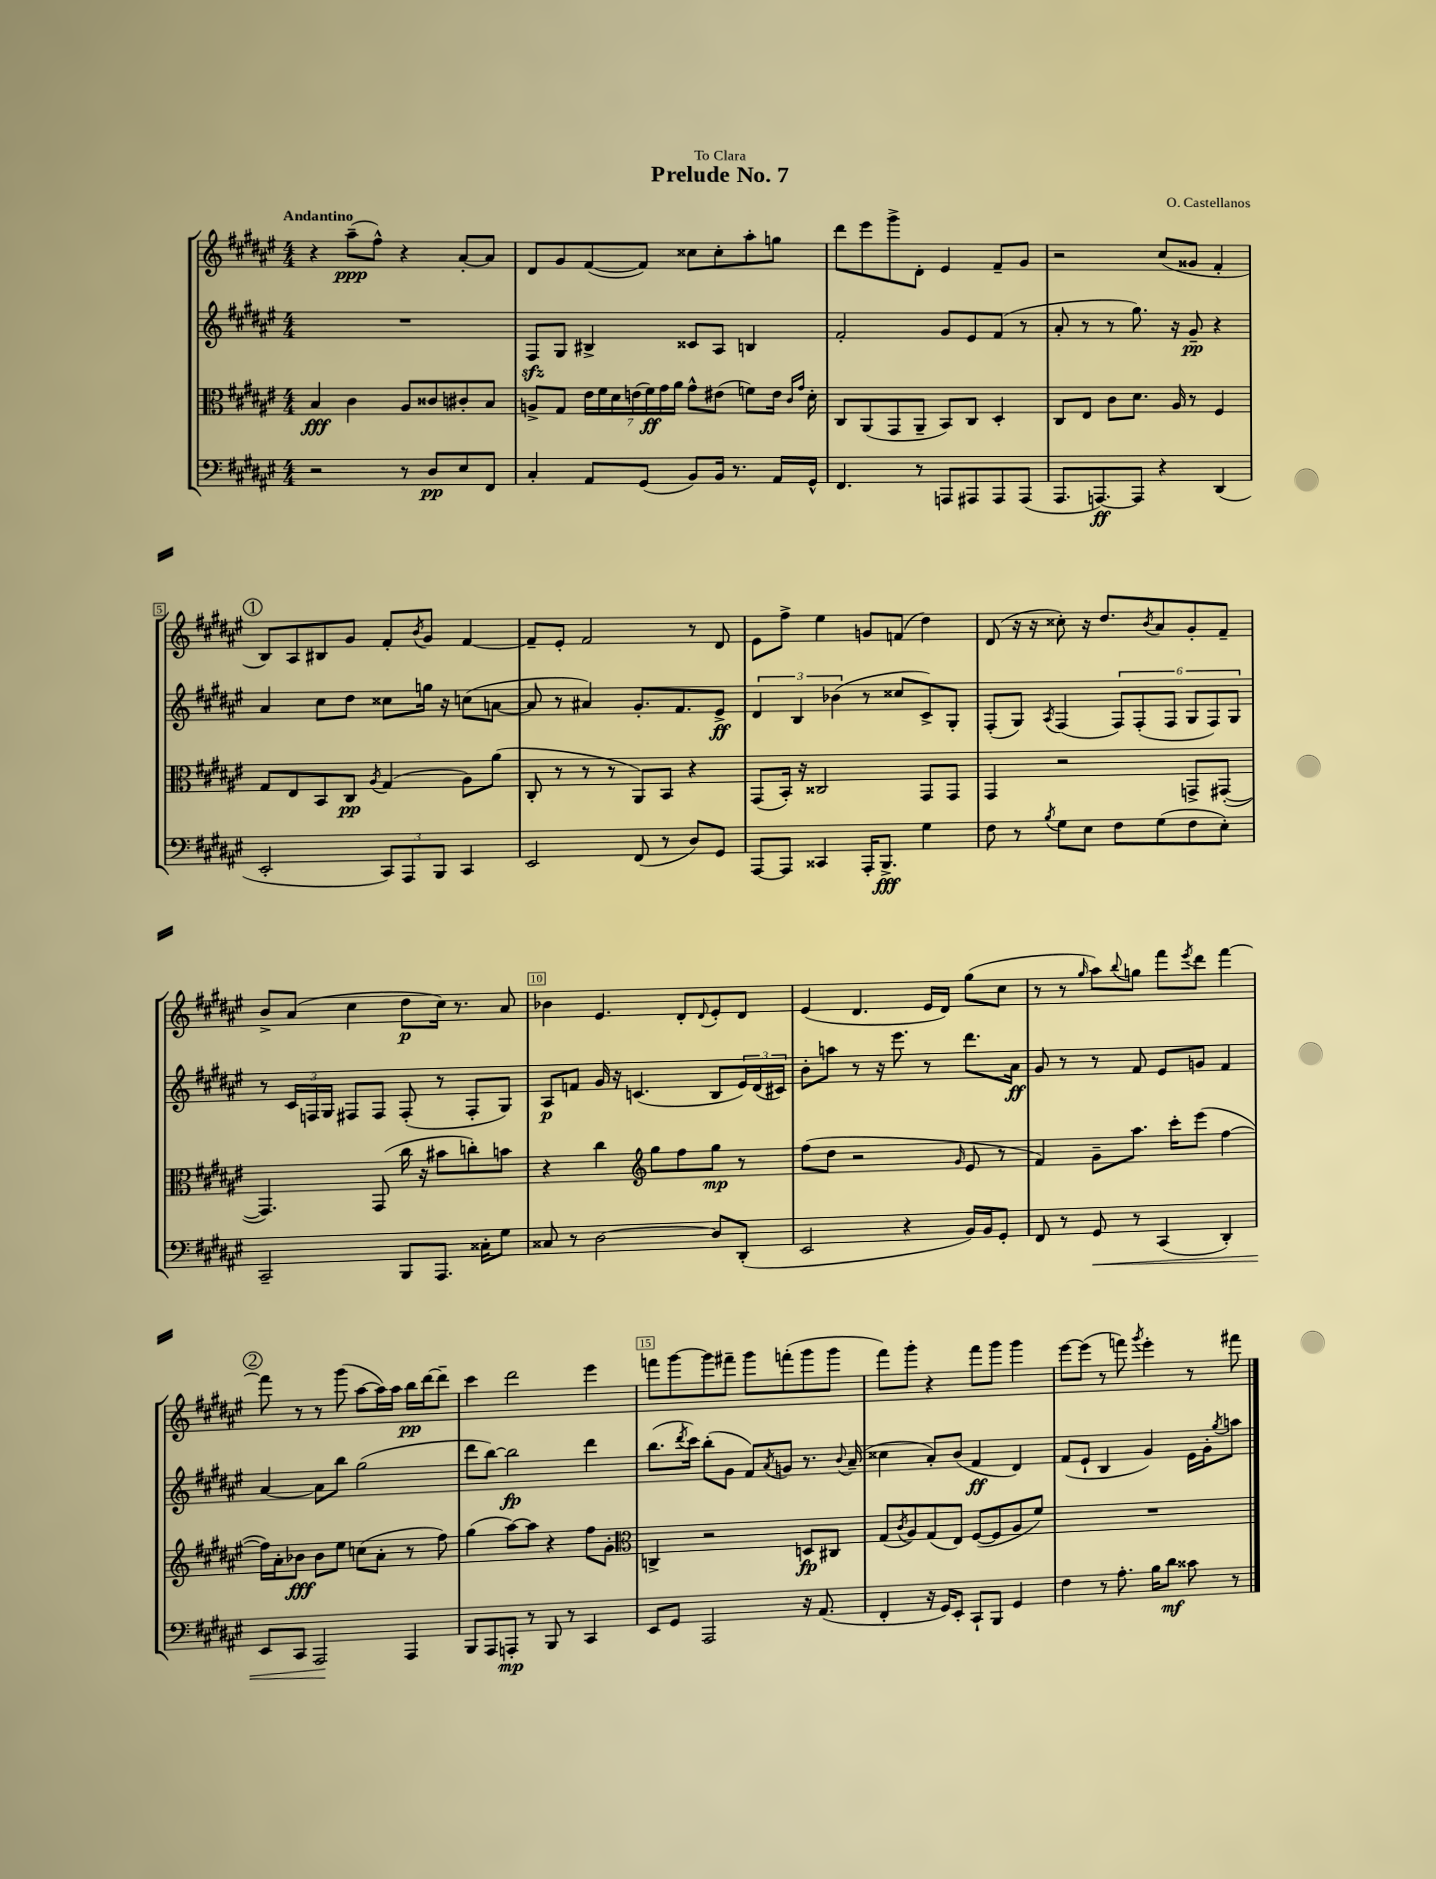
\header { title = "Prelude No. 7" composer = "O. Castellanos" dedication = "To Clara" }
<<
\new StaffGroup <<
\new Staff = "s0" {
    \clef treble \key fis \major \numericTimeSignature \time 4/4 \tempo "Andantino"
    r4 ais''8--\ppp( fis''8-^) r4 ais'8~-. ais'8 |
    dis'8 gis'8 fis'8~( fis'8) cisis''8 cisis''8-. ais''8-. g''8 |
    dis'''8 eis'''8 gis'''8-> dis'8-. eis'4 fis'8-- gis'8 |
    r2 cis''8( gisis'8 fis'4-. |
    \mark \markup { \circle "1" } b8) ais8 bis8 gis'8 fis'8-. \acciaccatura { b'8 } gis'8 fis'4~ |
    fis'8-- eis'8-. fis'2 r8 dis'8 |
    eis'8 fis''8-> eis''4 g'8 f'8( dis''4) |
    dis'8( r16 r16 cisis''8-.) r16 dis''8. \acciaccatura { b'8 } ais'8 gis'8-. fis'8-- |
    b'8-> ais'8( cis''4 dis''8\p cis''16) r8. ais'8 |
    bes'4 eis'4. dis'8-. \appoggiatura { dis'8 } eis'8-. dis'8 |
    eis'4( dis'4. eis'16 dis'16) gis''8( cis''8 |
    r8 r8 \grace { gis''16 } ais''8) \appoggiatura { b''8 } g''8 fis'''8 \acciaccatura { eis'''8 } dis'''8 fis'''4~ |
    \mark \markup { \circle "2" } fis'''8 r8 r8 gis'''8( ais''8~ ais''16) ais''16 b''16\pp dis'''16~ dis'''8-- |
    cis'''4 dis'''2 eis'''4 |
    f'''8 gis'''8~ gis'''8 fis'''8-- gis'''8 f'''8-.( gis'''8 gis'''8 |
    fis'''8) gis'''8-. r4 fis'''8 gis'''8 gis'''4 |
    eis'''8~ eis'''8( r8 f'''8) \acciaccatura { gis'''8 } eis'''4-. r8 fis'''8 \bar "|." |
}
\new Staff = "s1" {
    \clef treble \key fis \major \numericTimeSignature \time 4/4
    R1 |
    fis8\sfz gis8 bis4-> cisis'8 ais8 b4 |
    fis'2-. gis'8 eis'8 fis'8( r8 |
    ais'8-. r8 r8 gis''8.) r16 gis'8--\pp r4 |
    \mark \markup { \circle "1" } ais'4 cis''8 dis''8 cisis''8 g''16 r16 c''8( a'8~ |
    a'8 r8 ais'4) gis'8.-. fis'8. eis'8->\ff |
    \tuplet 3/2 { dis'4 b4 bes'4( } r8 cisis''8 cis'8->) gis8-. |
    fis8-.( gis8) \acciaccatura { ais8 } fis4( \tuplet 6/4 { fis8) fis8-.( fis8 gis8 fis8) gis8 } |
    r8 \tuplet 3/2 { cis'16 f16 gis16 } fis8 fis8 fis8-.( r8 fis8-. gis8) |
    ais8\p f'8 gis'16 r16 c'4.( b8 \tuplet 3/2 { eis'16) dis'16( cis'16) } |
    b'8-. a''8 r8 r16 eis'''8. r8 dis'''8. ais'16\ff |
    gis'8 r8 r8 fis'8 eis'8 g'8 fis'4 |
    \mark \markup { \circle "2" } ais'4~ ais'8 b''8 gis''2( |
    dis'''8 b''8~) b''2\fp dis'''4 |
    b''8.( \acciaccatura { dis'''8 } cis'''16) b''8-.( gis'8 fis'8) \acciaccatura { ais'8 } g'8 r8. \appoggiatura { b'8 } ais'16--( |
    cisis''4 ais'8-.) b'8( fis'4\ff dis'4) |
    fis'8( eis'8-! b4 gis'4) eis'16 gis'16-. \acciaccatura { gis''8 } a''8 \bar "|." |
}
\new Staff = "s2" {
    \clef alto \key fis \major \numericTimeSignature \time 4/4
    b4\fff cis'4 ais8 cisis'8 cis'8-. b8 |
    a8-> gis8 \tuplet 7/4 { eis'16 fis'16 dis'16 e'16( fis'16\ff) gis'16 ais'16 } gis'8-^ eis'8( f'8) eis'16 \grace { cis'16 gis'16 } dis'16-. |
    cis8 ais,8( gis,8 ais,8-- b,8) cis8 dis4-. |
    cis8 eis8 cis'8 dis'8. ais16 r8 fis4 |
    \mark \markup { \circle "1" } gis8 eis8 b,8 cis8\pp \acciaccatura { ais8 } gis4( ais8) ais'8( |
    cis8-. r8 r8 r8 ais,8) b,8 r4 |
    gis,8( b,16-.) r16 cisis2 gis,8 gis,8 |
    gis,4 r2 g,8-> gis,8~-.( |
    gis,4.) gis,8( cis''16 r16 bis'8 c''8-.) b'8 |
    r4 cis''4 \clef treble gis''8 fis''8 gis''8\mp r8 |
    fis''8( dis''8 r2 \grace { gis'16 } eis'8 r8 |
    fis'4) gis'8-- ais''8. cis'''16-. eis'''8( fis''4~ |
    \mark \markup { \circle "2" } fis''16) ais'16-. bes'8\fff bes'8 eis''8 c''8( ais'8-. r8 fis''8) |
    gis''4( ais''8~) ais''8 r4 fis''8 gis'8-. |
    \clef alto c4-> r2 d8\fp cis8 |
    gis8( \acciaccatura { cis'8 } ais8) gis8( eis8) fis8~( fis8 ais8 fis'8) |
    R1 \bar "|." |
}
\new Staff = "s3" {
    \clef bass \key fis \major \numericTimeSignature \time 4/4
    r2 r8 dis8\pp eis8 fis,8 |
    cis4-. ais,8 gis,8( b,8) b,16 r8. ais,16 gis,16-^ |
    fis,4. r8 a,,8 ais,,8 ais,,8 ais,,8( |
    ais,,8. a,,8.~\ff) a,,8 r4 dis,4( |
    \mark \markup { \circle "1" } eis,2-. \tuplet 3/2 { cis,8) ais,,8 b,,8 } cis,4 |
    eis,2 fis,8( r8 dis8) gis,8 |
    ais,,8~ ais,,8 cisis,4 ais,,16-. b,,8.->\fff gis4 |
    fis8 r8 \acciaccatura { b8 } gis8 eis8 fis8 gis8( fis8 eis8-.) |
    cis,2-- b,,8 ais,,8. cisis16-. gis8 |
    cisis8 r8 dis2~ dis8 dis,8-.( |
    eis,2 r4 b,16) b,16 gis,8-. |
    fis,8 r8 gis,8\< r8 cis,4( dis,4-.) |
    \mark \markup { \circle "2" } eis,8 cis,8 ais,,2\! ais,,4 |
    b,,8 ais,,8 a,,8-.\mp r8 b,,8 r8 cis,4 |
    eis,8 gis,8 ais,,2 r16 ais,8.( |
    fis,4-. r16 gis,16) eis,8-. cis,8-! b,,8 gis,4 |
    fis4 r8 ais8.-. b16 dis'8\mf cisis'8 r8 \bar "|." |
}
>>
>>
\layout { \context { \Score \override BarNumber.break-visibility = ##(#f #t #t) barNumberVisibility = #(every-nth-bar-number-visible 5) \override BarNumber.stencil = #(make-stencil-boxer 0.1 0.3 ly:text-interface::print) } }
